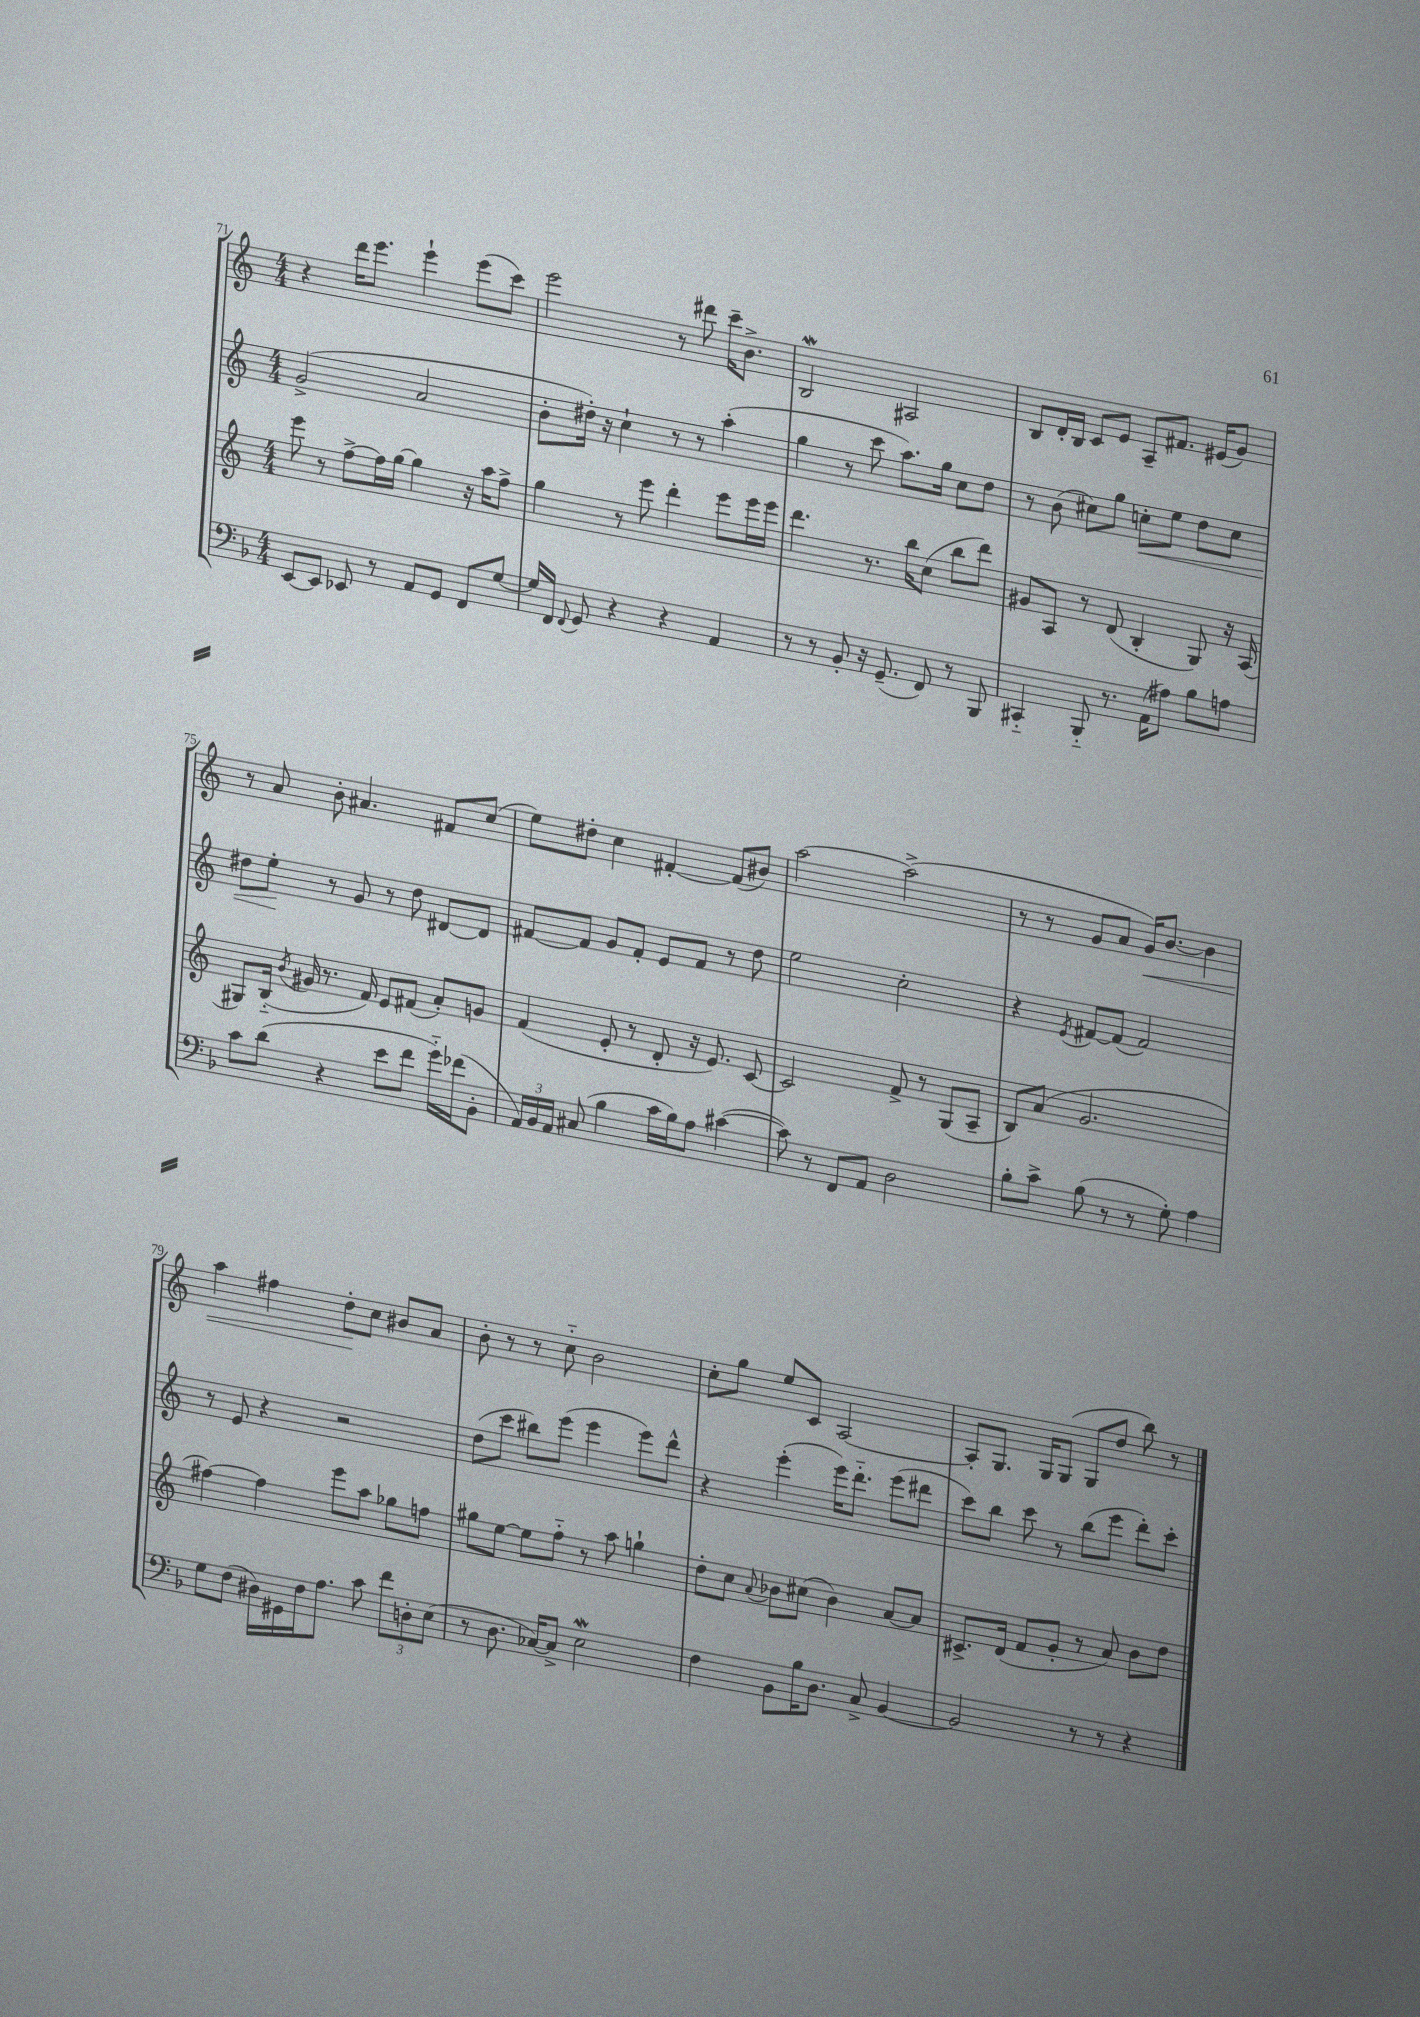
<<
\new StaffGroup <<
\new Staff = "s0" {
    \clef treble \key c \major \numericTimeSignature \time 4/4
    \autoBeamOff r4 d'''16[ e'''8.] e'''4-! e'''8[( c'''8]) |
    e'''2 r8 dis'''8 c'''16[-- b'8.]-> |
    b2\mordent ais2 |
    b8[ d'16-. b16] c'8[ e'8] a8[-- fis'8.] eis'16[( g'8]) |
    r8 a'8 b'8-. ais'4. fis'8[ c''8]( |
    e''8[) dis''8]-. c''4 fis'4~-. fis'8[( bis'8]) |
    a''2~ a''2->( |
    r8 r8 g'8[ a'8] g'16[\<) b'8.]~ b'4 |
    a''4 fis''4 d''8[-.\! c''8] bis'8[ a'8] |
    b'8-. r8 r8 c''8-_ b'2 |
    c''8[-. g''8] e''8[ c'8] a2~ |
    a8[-. g8.] g16[ g8]( g8[ d''8] b''8) r8 \bar "|." |
}
\new Staff = "s1" {
    \clef treble \key c \major \numericTimeSignature \time 4/4
    \autoBeamOff g'2->( a'2 |
    b'8[-. dis''16]-.) r16 c''4-! r8 r8 a''4-.( |
    g''4 r8 c'''8 a''8.[) g''16] c''8[ d''8] |
    r8 b'8( cis''8[) g''8] c''8[-.\< e''8] d''8[ c''8] |
    dis''8[ e''8]-.\! r8 g'8 r8 dis''8 dis'8[~ dis'8] |
    fis'8[~ fis'8] g'8[ fis'8]-. e'8[ fis'8] r8 d''8 |
    e''2 c''2-. |
    r4 \acciaccatura { e'8 } fis'8[~ fis'8]( fis'2) |
    r8 e'8 r4 r2 |
    d''8[( c'''8] bis''8[) e'''8]( e'''4 e'''8[) d'''8]-^ |
    r4 e'''4-.( e'''16[) d'''8.]-_ e'''8[( dis'''8] |
    c'''8[) b''8] c'''8 r8 b''8[( e'''8] d'''8[-.) c'''8]-. \bar "|." |
}
\new Staff = "s2" {
    \clef treble \key c \major \numericTimeSignature \time 4/4
    \autoBeamOff e'''8 r8 f''8[~-> f''16 g''16]~ g''4 r16 a''16[ f''8]-> |
    g''4 r8 e'''8 d'''4-. e'''8[ e'''16 e'''16] |
    d'''4. r8. b''16[ c''8]( b''8[ d'''8]) |
    gis'8[ a8] r8 d'8( b4-. g8) r16 a16( |
    gis8[) b16]-_( \acciaccatura { b'8 } gis'16 r8. f'16) e'8[ fis'8]( a'8[-.) g'8] |
    f'4( e'8-. r8 d'8-. r16 e'8.) c'8~ |
    c'2 f'8-> r8 g8[( a8]-- |
    b8[) a'8]( g'2. |
    fis''4~) fis''4 e'''8[ a''8] ges''8[ f''8] |
    gis''8[ e''8]~ e''8[ f''8]-_ r8 a''8 g''4-! |
    d''8[-. c''8] \appoggiatura { a'8 } bes'8[ cis''8]( bes'4) a'8[~ a'8] |
    cis'8.[-> d'16]( f'8[ g'8]-. r8 a'8) b'8[ d''8] \bar "|." |
}
\new Staff = "s3" {
    \clef bass \key f \major \numericTimeSignature \time 4/4
    \autoBeamOff e,8[~ e,8] ees,8 r8 a,8[ g,8] f,8[ g8]~ |
    g16[ f,16] \appoggiatura { f,8 } g,8 r4 r4 a,4 |
    r8 r8 bes,8-. r16 g,8.--( f,8) r8 bes,,8 |
    cis,4-_ bes,,8-_ r8. a,16[( ais8]) bes8[ a8] |
    c'8[ d'8]( r4 e'8[ f'8] g'16[-_) fes'16( bes,8]-. |
    \tuplet 3/2 { a,16[) bes,16 a,16] } cis8( bes4 c'16[ bes16) a8] cis'4~( |
    cis'8) r8 f,8[ a,8] d2 |
    bes8[-. c'8]-> bes8( r8 r8 g8-.) a4 |
    g8[ f8]( dis16[) gis,16 f16 a8.] c'8 \tuplet 3/2 { f'8[ d8-. e8]( } |
    r8 d8. ces16[~) ces8]-> e2\mordent |
    f4 bes,8[ bes16 d8.] c8-> bes,4~ |
    bes,2 r8 r8 r4 \bar "|." |
}
>>
>>
\layout { \context { \Score currentBarNumber = #71 } }
